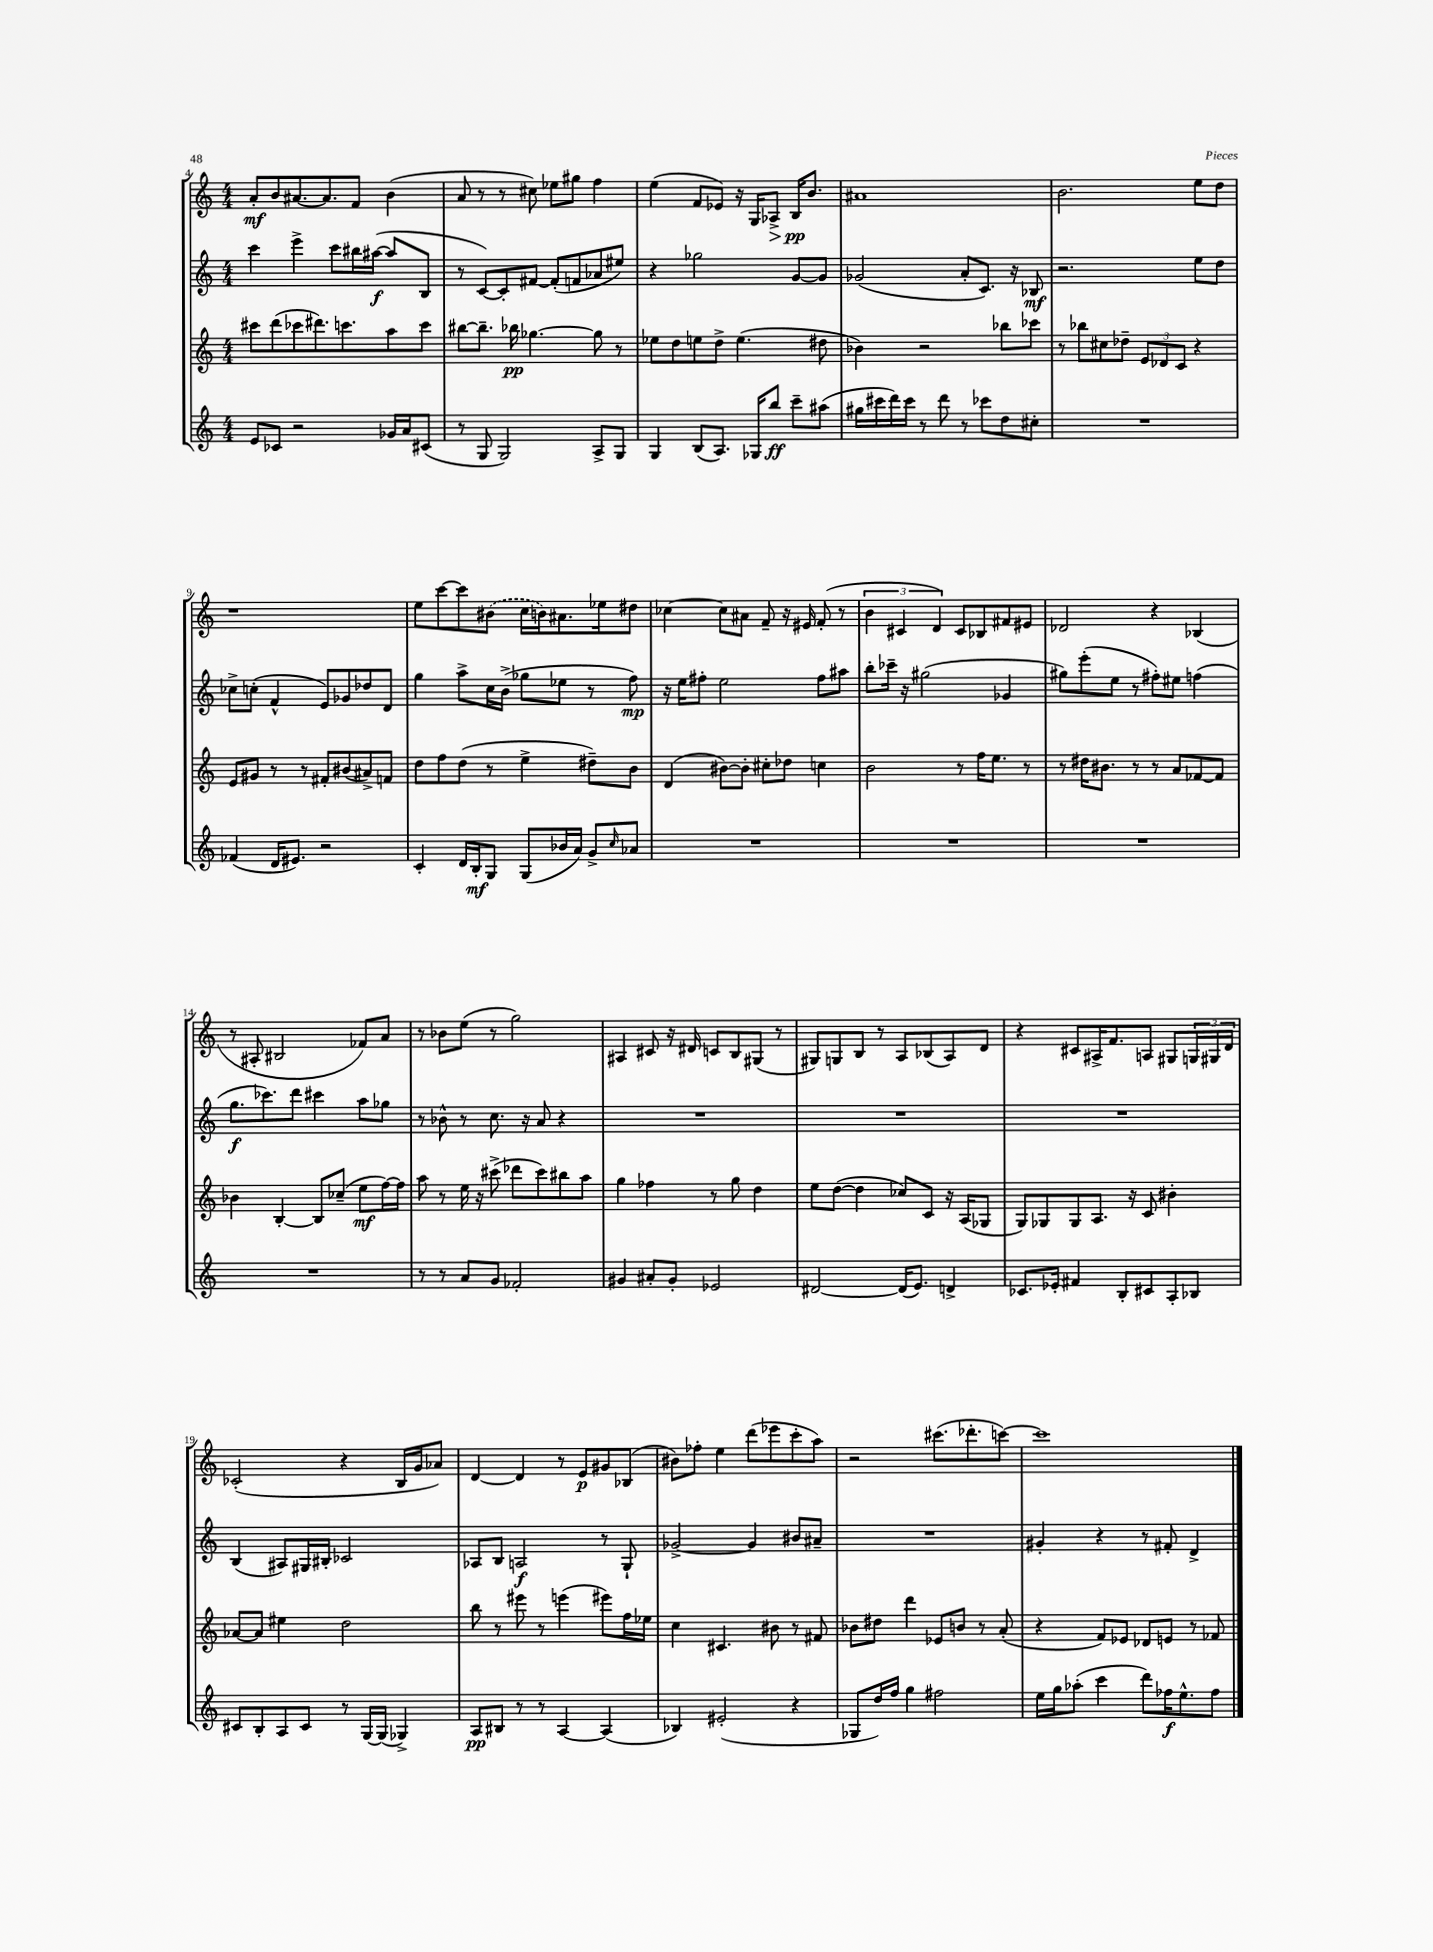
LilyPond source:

<<
\new StaffGroup <<
\new Staff = "s0" {
    \clef treble \key c \major \numericTimeSignature \time 4/4
    a'8-.\mf b'8 ais'8.~ ais'8. f'8 b'4( |
    a'8 r8 r8 cis''8) ees''8 gis''8 f''4 |
    e''4( f'8 ees'8) r16 g16 aes8->\> b16\pp\! b'8. |
    ais'1 |
    b'2. e''8 d''8 |
    r1 |
    e''8 c'''8~ c'''8 \once \slurDashed bis'8( c''16 b'16) ais'8. ees''16 dis''8 |
    ces''4~ ces''8 ais'8 f'8-- r16 eis'16 f'8-.( r8 |
    \tuplet 3/2 { b'4 cis'4 d'4) } cis'8 bes8 fis'8 eis'8 |
    des'2 r4 bes4( |
    r8 ais8-. bis2 fes'8) a'8 |
    r8 bes'8 e''8( r8 g''2) |
    ais4 cis'8 r16 dis'16 c'8 b8 gis8( r8 |
    gis8) g8 b8 r8 a8 bes8( a8) d'8 |
    r4 cis'8 ais16-> f'8. a8 gis8 \tuplet 3/2 { g16 gis16 d'16 } |
    ces'2-.( r4 b16 g'16 aes'8) |
    d'4~ d'4 r8 e'8\p gis'8 bes8( |
    bis'8) fes''8-. e''4 d'''8( ees'''8 c'''8-. a''8) |
    r2 cis'''8.( des'''8.-. c'''8~) |
    c'''1 \bar "|." |
}
\new Staff = "s1" {
    \clef treble \key c \major \numericTimeSignature \time 4/4
    c'''4 e'''4-> c'''8 bis''16 ais''16~\f( ais''8 b8 |
    r8 c'8~) c'8-. fis'8~ fis'8-.( f'8 aes'8 eis''8) |
    r4 ges''2 g'8~ g'8 |
    ges'2( a'8-. c'8.) r16 bes8\mf |
    r2. e''8 d''8 |
    ces''8-> c''8-.( f'4-^ e'8) ges'8 des''8 d'8 |
    g''4 a''8-> c''16 b'16->( ges''8 ees''8 r8 f''8\mp) |
    r16 e''16 fis''8-. e''2 fis''8 ais''8 |
    b''8-. ces'''16-- r16 gis''2( ges'4 |
    gis''8) e'''8-.( e''8 r8 fis''8-.) eis''8 f''4( |
    g''8.\f ces'''8.) d'''8 cis'''4 a''8 ges''8 |
    r8 bes'8-^ r8 c''8. r16 a'8 r4 |
    R1 |
    R1 |
    R1 |
    b4( ais8) gis16 bis16-. ces'2 |
    aes8 b8 a2\f r8 g8-! |
    ges'2~-> ges'4 bis'8 ais'8-- |
    R1 |
    gis'4-. r4 r8 fis'8-. d'4-> \bar "|." |
}
\new Staff = "s2" {
    \clef treble \key c \major \numericTimeSignature \time 4/4
    cis'''8 d'''8( ces'''8 dis'''8.) c'''8. a''8 c'''8 |
    bis''8~ bis''8.-- bes''16\pp ges''4.~ ges''8 r8 |
    ees''8 d''8 e''8 d''8-> e''4.( dis''8 |
    bes'4) r2 bes''8 ces'''8 |
    r8 bes''8 cis''8 des''8-- \tuplet 3/2 { e'8 des'8 c'8 } r4 |
    e'8 gis'8 r8 r8 fis'8-. bis'8( ais'8->) f'8 |
    d''8 f''8 d''8( r8 e''4-> dis''8--) b'8 |
    d'4( bis'8~) bis'8-. cis''8-. des''8 c''4 |
    b'2 r8 f''16 e''8. r8 |
    r8 dis''16 bis'8. r8 r8 a'8 fes'8~ fes'8 |
    bes'4 b4~-. b8 ces''8--( e''8\mf f''16~) f''16 |
    a''8 r8 e''16 r16 cis'''8->( des'''8 cis'''8) bis''8 a''8 |
    g''4 fes''4 r8 g''8 d''4 |
    e''8 d''8~( d''4 ces''8) c'8 r16 a16( ges8 |
    g8) ges8 ges8 a8. r16 c'8 bis'4-. |
    aes'8~ aes'8 eis''4 d''2 |
    b''8 r8 eis'''8 r8 e'''4( eis'''8) f''16 ees''16 |
    c''4 cis'4. bis'8 r8 fis'8 |
    bes'8 dis''8 d'''4 ees'8 b'8 r8 a'8-.( |
    r4 f'8) ees'8 des'8 e'8 r8 fes'8 \bar "|." |
}
\new Staff = "s3" {
    \clef treble \key c \major \numericTimeSignature \time 4/4
    e'8 ces'8 r2 ges'16 a'16 cis'8( |
    r8 g8 g2) a8-> g8 |
    g4 b8( a8.) ges16 b''8\ff c'''8-- ais''8( |
    gis''16 cis'''16 d'''16) cis'''16 r8 d'''8 r8 ces'''8 d''8 cis''8-. |
    R1 |
    fes'4( d'16 eis'8.) r2 |
    c'4-. d'16 b16-.\mf g8 g8( bes'16 a'16) g'8-> \grace { c''16 } aes'8 |
    R1 |
    R1 |
    R1 |
    R1 |
    r8 r8 a'8 g'8 fes'2-. |
    gis'4 ais'8-. gis'8-. ees'2 |
    dis'2~ dis'16( e'8.) d'4-> |
    ces'8. ees'16-. fis'4 b8-. cis'8 a8-. bes8 |
    cis'8 b8-. a8 cis'8 r8 g16~ g16( ges4->) |
    a8\pp bis8 r8 r8 a4~ a4( |
    bes4) eis'2-.( r4 |
    ges8 d''16) f''16 g''4 fis''2 |
    e''16 g''16 aes''8-.( c'''4 d'''8) fes''16\f e''8.-^ fes''8 \bar "|." |
}
>>
>>
\layout { \context { \Score currentBarNumber = #4 } }
